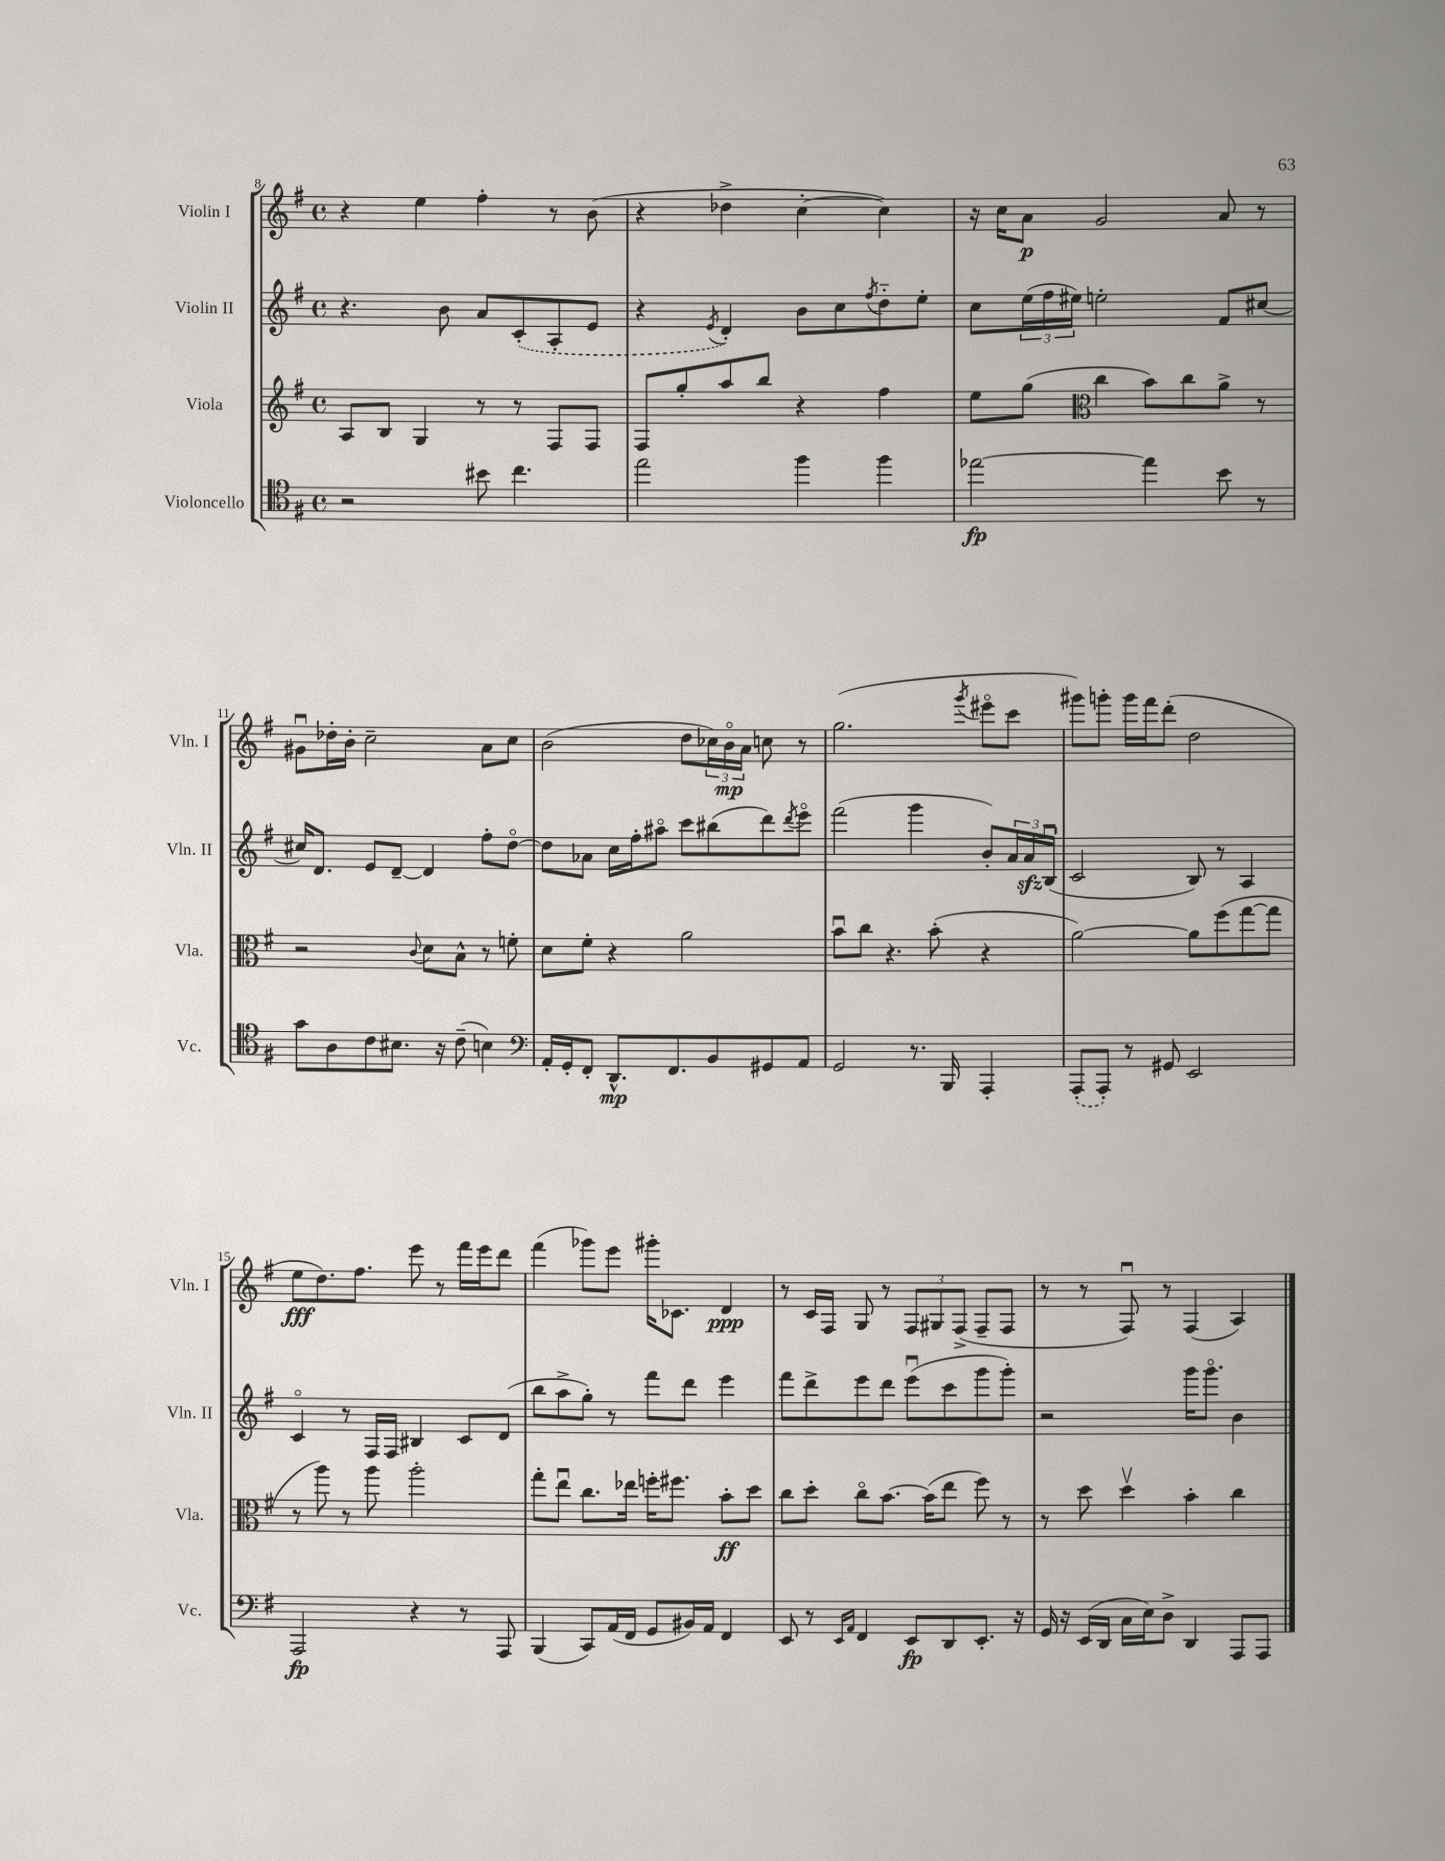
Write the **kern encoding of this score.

**kern	**dynam	**kern	**dynam	**kern	**kern	**dynam
*part4	*part4	*part3	*part3	*part2	*part1	*part1
*staff4	*staff4	*staff3	*staff3	*staff2	*staff1	*staff1
*I"Violoncello	*	*I"Viola	*	*I"Violin II	*I"Violin I	*
*I'Vc.	*	*I'Vla.	*	*I'Vln. II	*I'Vln. I	*
*clefC4	*	*clefG2	*	*clefG2	*clefG2	*
*k[f#]	*	*k[f#]	*	*k[f#]	*k[f#]	*
*M4/4	*	*M4/4	*	*M4/4	*M4/4	*
*met(c)	*	*met(c)	*	*met(c)	*met(c)	*
=8	=8	=8	=8	=8	=8	=8
2r	.	8A/L	.	4.r	4r	.
.	.	8B/J	.	.	.	.
.	.	4G/	.	.	4ee\	.
.	.	.	.	8b\	.	.
8b#X\	.	8r	.	8a/L	4ff#'\	.
4.cc\	.	8r	.	(8c'/	.	.
.	.	8F#/L	.	8A'/	8r	.
.	.	8F#/J	.	8e/J	(8b\	.
=9	=9	=9	=9	=9	=9	=9
2ee\	.	8F#/L	.	4r	4r	.
.	.	8gg'/	.	.	.	.
.	.	.	.	8qe/	.	.
.	.	8aa/	.	4d'/)	4dd-X^\	.
.	.	8bb/J	.	.	.	.
4ff#\	.	4r	.	8b\L	[4cc'\	.
.	.	.	.	8cc\	.	.
.	.	.	.	8qff#/	.	.
4ff#\	.	4ff#\	.	8dd\	4cc\])	.
.	.	.	.	8ee'\J	.	.
=10	=10	=10	=10	=10	=10	=10
[2ee-X\	fp	8ee\L	.	8cc\L	16r	.
.	.	.	.	.	16cc\KL	.
.	.	(8gg\J	.	(24ee\L	8a\J	p
.	.	.	.	24ff#\	.	.
.	.	.	.	24ee#X\JJ)	.	.
*	*	*clefC3	*	*	*	*
.	.	4cc\	.	2een'\	2g/	.
4ee-\]	.	8b\L)	.	.	.	.
.	.	8cc\	.	.	.	.
8b\	.	8a^\J	.	8f#/L	8a/	.
8r	.	8r	.	[8cc#X/J	8r	.
!!LO:LB:g=z
=11	=11	=11	=11	=11	=11	=11
8g\L	.	2r	.	16cc#X/KL]	8g#Xu\L	.
.	.	.	.	8.d/J	.	.
8A\	.	.	.	.	16dd-X'\L	.
.	.	.	.	.	16b'\JJ	.
8c\	.	.	.	8e/L	2cc~\	.
8.B#X\J	.	.	.	[8d~/J	.	.
.	.	8qqc/	.	.	.	.
.	.	8d\L	.	4d/]	.	.
16r	.	.	.	.	.	.
(8c~\	.	8B^^\J	.	.	.	.
4Bn\)	.	8r	.	8ff#'\L	8a\L	.
.	.	8fn'\	.	[8dd\J	8cc\J	.
=12	=12	=12	=12	=12	=12	=12
*clefF4	*	*	*	*	*	*
16AA'/LL	.	8d\L	.	8dd\L]	(2b\	.
16GG'/J	.	.	.	.	.	.
8FF#'/J	.	8f#'\J	.	8a-X\J	.	.
8.DD^^/L	mp	4r	.	16cc\LL	.	.
.	.	.	.	16ff#'\J	.	.
.	.	.	.	8aa#X\J	.	.
8.FF#/	.	.	.	.	.	.
.	.	2a\	.	8ccc\L	8dd\L	.
8BB/	.	.	.	(8bb#X\	24cc-X\L)	.
.	.	.	.	.	24b\	mp
.	.	.	.	.	24a\JJ	.
8GG#X/	.	.	.	8ddd\)	8ccn\	.
.	.	.	.	8qddd/	.	.
8AA/J	.	.	.	8eee\J	8r	.
=13	=13	=13	=13	=13	=13	=13
2GG/	.	8bu\L	.	(2fff#\	(2.gg\	.
.	.	8cc\J	.	.	.	.
.	.	4.r	.	.	.	.
8.r	.	.	.	4ggg\	.	.
.	.	(8b'\	.	.	.	.
16BBB/	.	.	.	.	.	.
.	.	.	.	.	8qggg/	.
4AAA'/	.	4r	.	8b'/L)	8eee#X\L	.
.	.	.	.	24a/L	8ccc\J	.
.	.	.	.	24azz/	.	.
.	.	.	.	(24Bu/JJ	.	.
=14	=14	=14	=14	=14	=14	=14
(8AAA'/L	.	[2a\)	.	2c/	8ggg#X\L)	.
8AAA'/J)	.	.	.	.	8gggn'\J	.
8r	.	.	.	.	16ggg\LL	.
.	.	.	.	.	16fff#\J	.
8GG#X/	.	.	.	.	(8ddd'\J	.
2EE/	.	8a\L]	.	8B/)	2dd\	.
.	.	(8ff#\	.	8r	.	.
.	.	[8gg\	.	4A/	.	.
.	.	8gg\J]	.	.	.	.
!!LO:LB:g=z
=15	=15	=15	=15	=15	=15	=15
2AAA/	fp	8r	.	4c/	8ee\L	fff
.	.	8aa\)	.	.	8.dd\)	.
.	.	8r	.	8r	.	.
.	.	.	.	.	8.ff#\J	.
.	.	8aa\	.	16F#/LL	.	.
.	.	.	.	16F#/JJ	.	.
4r	.	2aa'\	.	4B#X/	8eee\	.
.	.	.	.	.	8r	.
8r	.	.	.	8c/L	16fff#\LL	.
.	.	.	.	.	16eee\J	.
8AAA/	.	.	.	(8d/J	8ddd\J	.
=16	=16	=16	=16	=16	=16	=16
(4BBB/	.	8gg'\L	.	8bb\L	(4fff#\	.
.	.	8eeu\J	.	8aa^\	.	.
8CC/L)	.	8.cc\L	.	8gg'\J)	8ggg-X\L)	.
(16AA/L	.	.	.	8r	8eee\J	.
16FF#/JJ	.	16ee-X\Jk	.	.	.	.
8GG/L	.	16ffn'\KL	.	8fff#\L	16ggg#X'\KL	.
.	.	8.ff#X\J	.	.	8.c-X\J	.
16BB#X/L)	.	.	.	8ddd\J	.	.
16AA/JJ	.	.	.	.	.	.
4FF#/	.	8b'\L	ff	4eee\	4d/	ppp
.	.	8dd\J	.	.	.	.
=17	=17	=17	=17	=17	=17	=17
8EE/	.	8cc\L	.	8fff#\L	8r	.
8r	.	8dd'\J	.	8ddd^\	16c/LL	.
.	.	.	.	.	16F#/JJ	.
16qqEE/LL	.	.	.	.	.	.
16qqAA/JJ	.	.	.	.	.	.
4FF#/	.	8cc\L	.	8eee\	8G/	.
.	.	[8.b\J	.	8ddd\J	8r	.
8EE/L	fp	.	.	(8eeeu\L	12F#/L	.
.	.	(16b\KL]	.	.	.	.
.	.	.	.	.	12G#X/	.
8DD/	.	8ee\J	.	8ccc\	.	.
.	.	.	.	.	(12F#^/J	.
8.EE'/J	.	8ff#\)	.	8ggg\	8F#~/L	.
.	.	8r	.	8ggg'\J)	8F#/J	.
16r	.	.	.	.	.	.
=18	=18	=18	=18	=18	=18	=18
16GG/	.	8r	.	2r	8r	.
16r	.	.	.	.	.	.
(16EE/LL	.	8dd\	.	.	8r	.
16DD/JJ	.	.	.	.	.	.
16C\LL	.	4ddv\	.	.	8F#u/)	.
16E\J)	.	.	.	.	.	.
8D^\J	.	.	.	.	8r	.
4DD/	.	4b'\	.	16ggg\KL	(4F#/	.
.	.	.	.	8.ggg\J	.	.
8AAA/L	.	4cc\	.	4b\	4A/)	.
8AAA/J	.	.	.	.	.	.
==	==	==	==	==	==	==
*-	*-	*-	*-	*-	*-	*-
